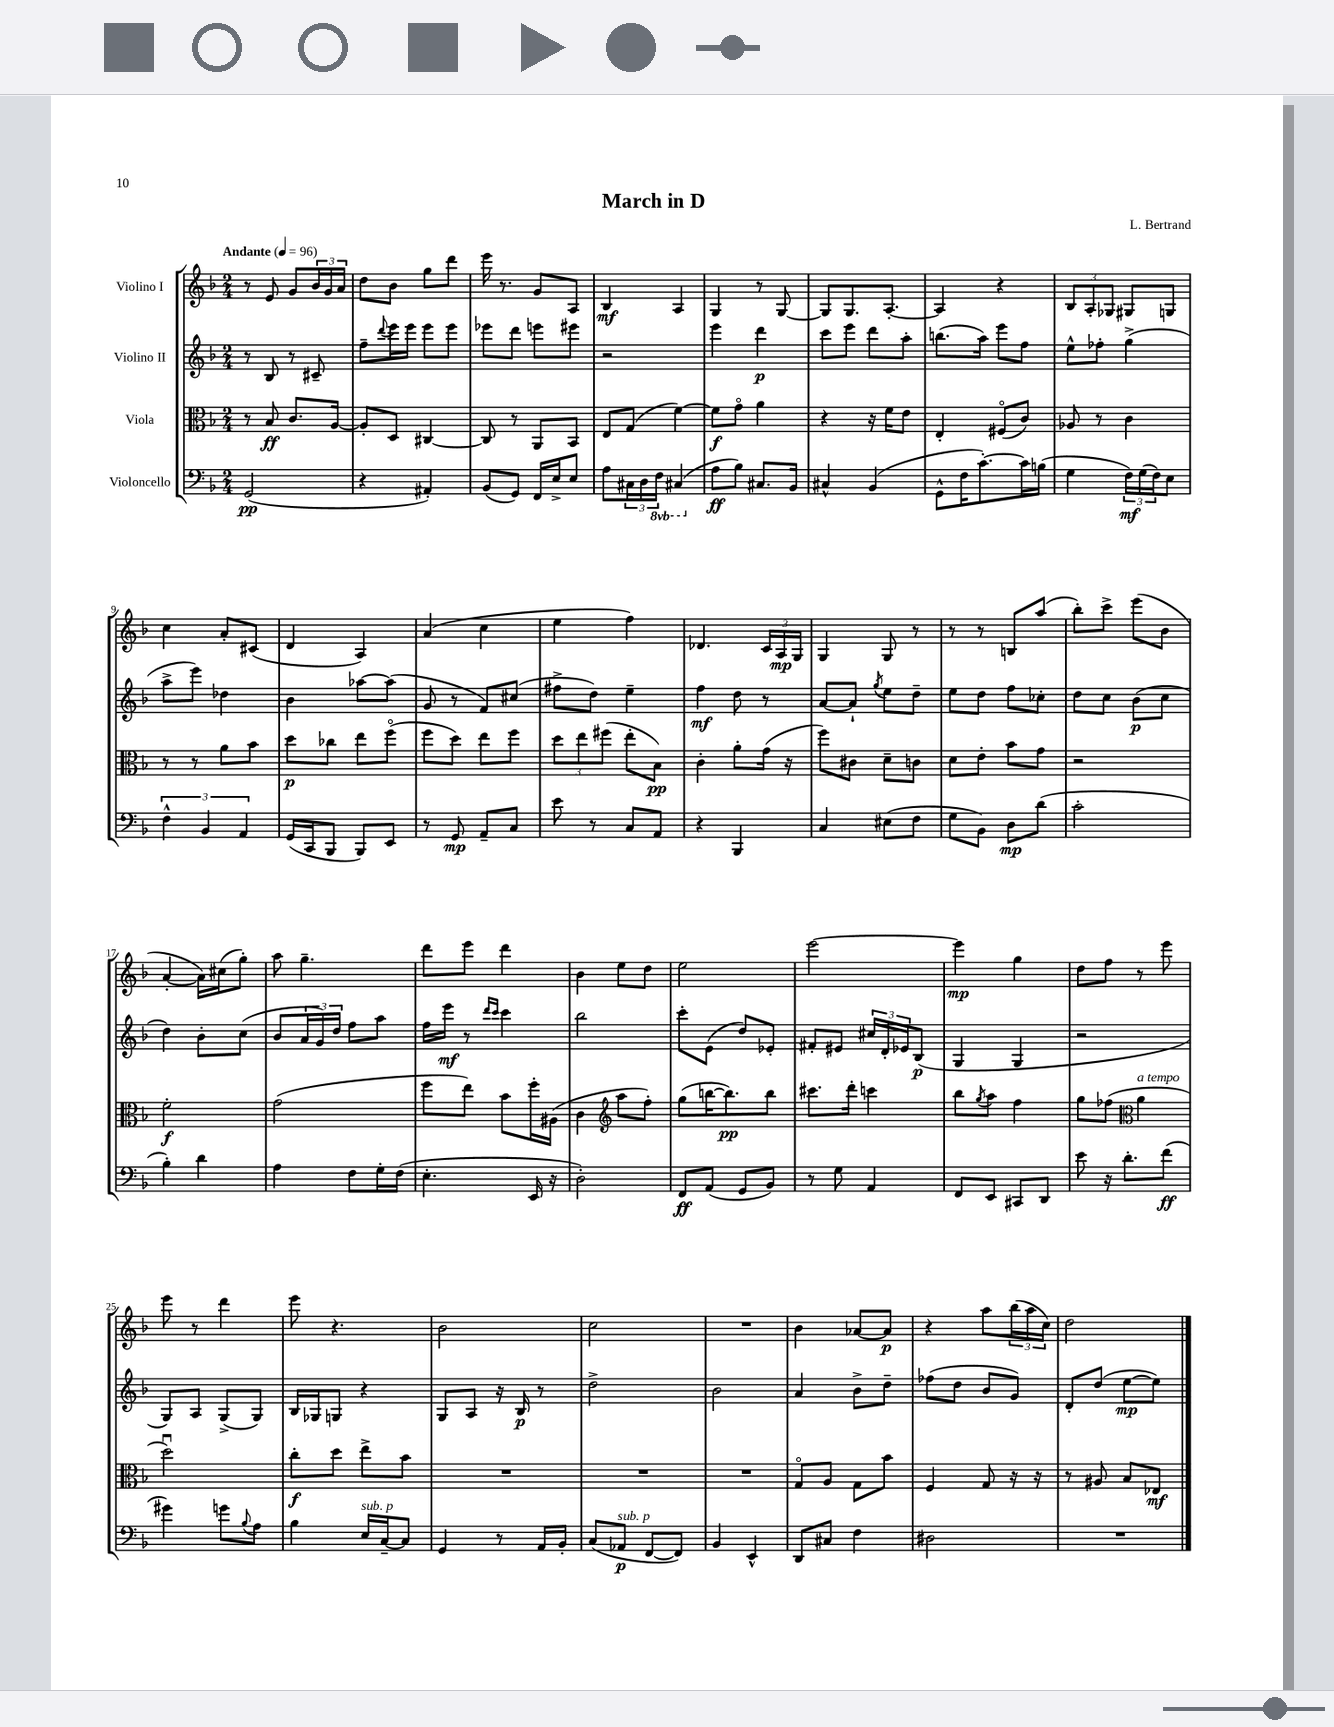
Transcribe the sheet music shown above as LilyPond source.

\header { title = "March in D" composer = "L. Bertrand" }
<<
\new StaffGroup <<
\new Staff = "s0" \with { instrumentName = "Violino I" } {
    \clef treble \key f \major \numericTimeSignature \time 2/4 \tempo "Andante" 4 = 96
    r8 e'8 g'8 \tuplet 3/2 { bes'16 g'16 a'16 } |
    d''8 bes'8 g''8 d'''8 |
    e'''16 r8. g'8 a8 |
    bes4\mf a4 |
    g4 r8 g8~ |
    g8 g8. a8.~-. |
    a4 r4 |
    \tuplet 3/2 { bes8 a8-. ges8 } gis8 g8 |
    c''4 a'8-. cis'8( |
    d'4 a4) |
    a'4( c''4 |
    e''4 f''4) |
    des'4. \tuplet 3/2 { c'16 a16\mp g16 } |
    g4 g8 r8 |
    r8 r8 b8 a''8( |
    bes''8-.) c'''8-> e'''8( bes'8 |
    a'4~-. a'16) cis''16( g''8-.) |
    a''8 g''4.-- |
    d'''8 e'''8 d'''4 |
    bes'4 e''8 d''8 |
    e''2 |
    e'''2~ |
    e'''4\mp g''4 |
    d''8 f''8 r8 e'''8 |
    e'''8 r8 d'''4 |
    e'''8 r4. |
    bes'2 |
    c''2 |
    R2 |
    bes'4 aes'8~ aes'8\p |
    r4 a''8 \tuplet 3/2 { bes''16( a''16 c''16) } |
    d''2 \bar "|." |
}
\new Staff = "s1" \with { instrumentName = "Violino II" } {
    \clef treble \key f \major \numericTimeSignature \time 2/4
    r8 bes8 r8 cis'8-- |
    f''8-- \appoggiatura { d'''8 } e'''16 e'''16 e'''8 e'''8 |
    ees'''8 d'''8 e'''8 eis'''8 |
    r2 |
    e'''4 d'''4\p |
    c'''8 e'''8 d'''8 a''8-. |
    b''8.( a''16) e'''8 f''8 |
    e''8-^ fes''8-. g''4->( |
    a''8-> e'''8) des''4 |
    bes'4 aes''8~ aes''8( |
    g'8 r8 f'8) cis''8( |
    fis''8-> d''8) e''4-- |
    f''4\mf d''8 r8 |
    a'8~ a'8-! \acciaccatura { g''8 } e''8 d''8-- |
    e''8 d''8 f''8 ces''8-. |
    d''8 c''8 bes'8\p( c''8 |
    d''4) bes'8-. c''8( |
    bes'8 \tuplet 3/2 { a'16 g'16) d''16 } f''8 a''8 |
    f''16 e'''16\mf r8 \grace { d'''16 c'''16 } c'''4 |
    bes''2 |
    c'''8-. e'8( d''8) ees'8-. |
    fis'8-. eis'8 \tuplet 3/2 { cis''16 d'16-. ees'16 } bes8\p( |
    g4 g4 |
    r2 |
    g8) a8 g8->( g8) |
    bes16 ges16 g8 r4 |
    g8 a8 r16 bes16\p r8 |
    d''2-> |
    bes'2 |
    a'4 bes'8-> d''8-- |
    fes''8( d''8 bes'8 g'8) |
    d'8-. d''8( e''8~\mp e''8) \bar "|." |
}
\new Staff = "s2" \with { instrumentName = "Viola" } {
    \clef alto \key f \major \numericTimeSignature \time 2/4
    r8 bes8\ff c'8. a16~ |
    a8-. d8 cis4~ |
    cis8 r8 a,8 bes,8 |
    e8 g8( f'4~) |
    f'8\f g'8\flageolet a'4 |
    r4 r16 f'16 e'8 |
    e4-. fis8\flageolet( c'8) |
    aes8 r8 c'4 |
    r8 r8 a'8 bes'8 |
    d''8\p ces''8 e''8 f''8\flageolet( |
    f''8 d''8) e''8 f''8 |
    \tuplet 3/2 { d''8 e''8 fis''8( } e''8-. bes8\pp) |
    c'4-. a'8-. g'16( r16 |
    f''8) cis'8 d'8-- c'8 |
    d'8 e'8-. bes'8 g'8 |
    r2 |
    f'2-.\f |
    g'2( |
    f''8 e''8) bes'8 f''16-. ais16( |
    c'4 \clef treble a''8 f''8-.) |
    g''8( b''16~ b''8.\pp) b''8 |
    cis'''8. d'''16-. c'''4 |
    bes''8 \acciaccatura { g''8 } a''8 f''4 |
    g''8 fes''8( \clef alto a'4^\markup { \italic "a tempo" } |
    d''2\downbow) |
    c''8-.\f d''8 e''8-> bes'8 |
    R2 |
    R2 |
    R2 |
    g8\flageolet a8 g8 bes'8 |
    f4 g8 r16 r16 |
    r8 ais8 bes8 ees8\mf \bar "|." |
}
\new Staff = "s3" \with { instrumentName = "Violoncello" } {
    \clef bass \key f \major \numericTimeSignature \time 2/4 \set Staff.ottavationMarkups = #ottavation-simple-ordinals
    g,2\pp( |
    r4 ais,4-.) |
    bes,8( g,8) f,16 e16-> e8 |
    a8 \tuplet 3/2 { cis16 d16 \ottava #-1 f,16 } cis,4( \ottava #0 |
    a8\ff bes8) cis8. bes,16 |
    cis4-^ bes,4( |
    g,8-^ f16 c'8.~-.) c'16 b16( |
    g4 \tuplet 3/2 { f16\mf) g16( f16) } e8 |
    \tuplet 3/2 { f4-^ bes,4 a,4 } |
    g,16( c,16 bes,,8 bes,,8) e,8 |
    r8 g,8\mp a,8-- c8 |
    e'8 r8 c8 a,8 |
    r4 bes,,4 |
    c4 eis8( f8 |
    g8 bes,8) d8\mp d'8( |
    c'2-. |
    bes4-.) d'4 |
    a4 f8 g16-. f16( |
    e4.-. e,16 r16 |
    d2-.) |
    f,8\ff a,8( g,8 bes,8) |
    r8 g8 a,4 |
    f,8 e,8 cis,8 d,8 |
    e'8 r16 d'8.-. f'8\ff( |
    gis'4) g'8 \appoggiatura { bes8 } a8 |
    bes4 e16^\markup { \italic "sub. p" } c16~-- c8 |
    g,4 r8 a,16 bes,16-. |
    c8( aes,8\p^\markup { \italic "sub. p" } f,8~ f,8) |
    bes,4 e,4-^ |
    d,8 cis8 f4 |
    dis2 |
    R2 \bar "|." |
}
>>
>>
